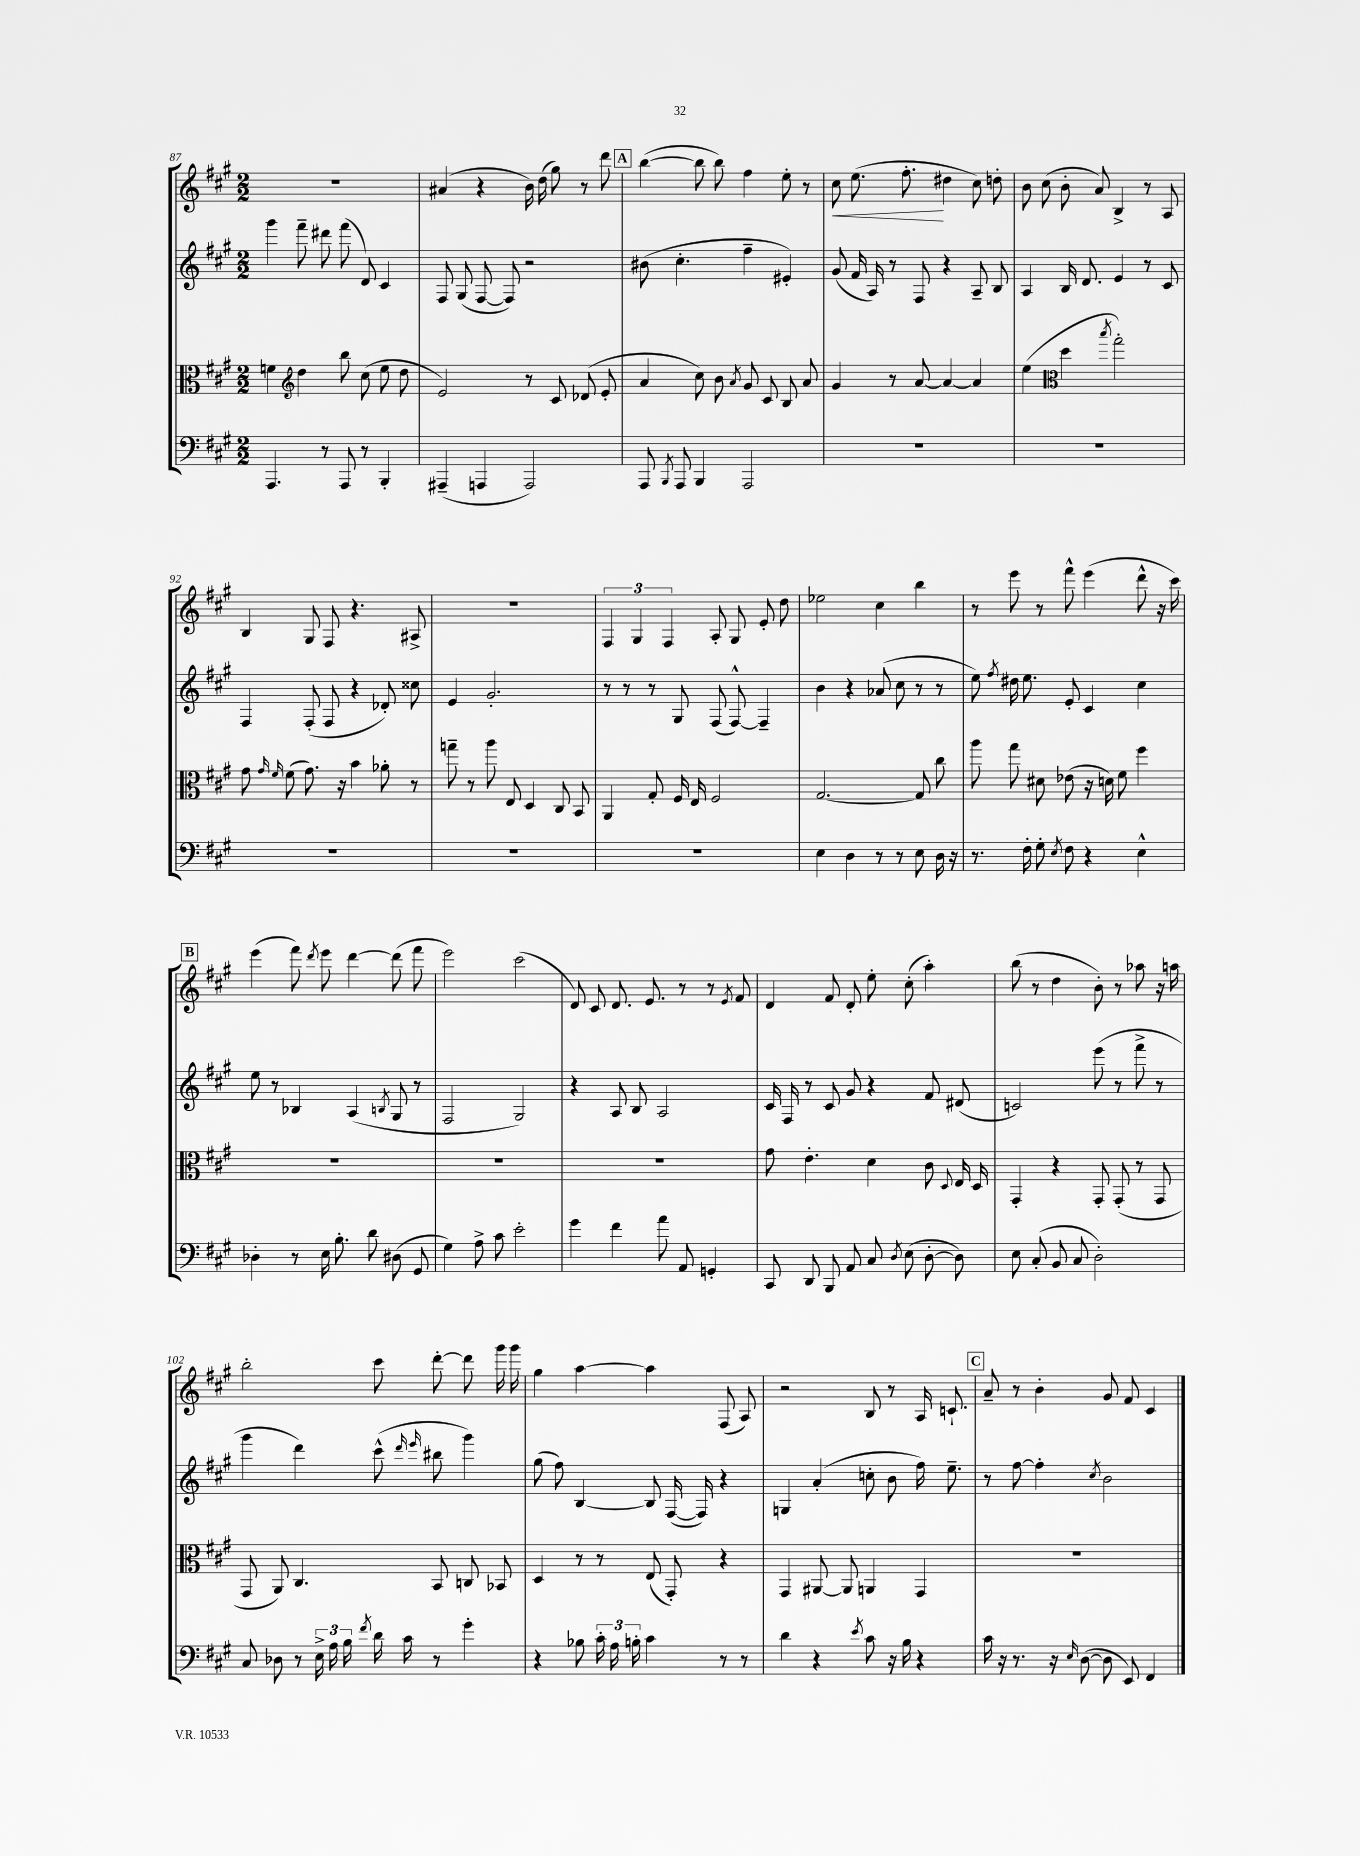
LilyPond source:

<<
\new StaffGroup <<
\new Staff = "s0" {
    \clef treble \key a \major \numericTimeSignature \time 2/2
    \autoBeamOff R1 |
    ais'4( r4 b'16) d''16( gis''8) r8 d'''8 |
    \mark \markup { \box "A" } b''4~( b''8 b''8) fis''4 e''8-. r8 |
    cis''8\< e''8.( fis''8.-.\! dis''4 cis''8) d''8-. |
    b'8 cis''8( b'8-. a'8) b4-> r8 a8 |
    b4 gis8 fis8 r4. ais8-> |
    R1 |
    \tuplet 3/2 { fis4 gis4 fis4 } a8-. gis8 e'8-. d''8 |
    ees''2 cis''4 b''4 |
    r8 e'''8 r8 fis'''8-^ e'''4( d'''8-^ r16 cis'''16) |
    \mark \markup { \box "B" } e'''4( fis'''8) \acciaccatura { d'''8 } e'''8 d'''4~ d'''8( fis'''8 |
    e'''2) cis'''2( |
    d'8) cis'8 d'8. e'8. r8 r8 \acciaccatura { e'8 } fis'8 |
    d'4 fis'8 d'8-. e''8-. cis''8-.( a''4-.) |
    b''8( r8 d''4 b'8-.) r8 aes''8 r16 a''16 |
    b''2-. cis'''8 d'''8~-. d'''8 gis'''16 gis'''16 |
    gis''4 a''4~ a''4 fis8( a8) |
    r2 b8 r8 a16 c'8.-! |
    \mark \markup { \box "C" } a'8-- r8 b'4-. gis'8 fis'8 cis'4 \bar "|." |
}
\new Staff = "s1" {
    \clef treble \key a \major \numericTimeSignature \time 2/2
    \autoBeamOff gis'''4 fis'''8-- dis'''8 fis'''8( d'8) cis'4 |
    fis8 gis8( fis8~ fis8) r2 |
    \mark \markup { \box "A" } bis'8( cis''4.-. fis''4-- eis'4-.) |
    gis'8( fis'16 a16) r8 fis8 r4 a8-- b8 |
    a4 b16 d'8. e'4 r8 cis'8 |
    fis4 fis8-.( fis8 r4 des'8-.) cisis''8 |
    e'4 gis'2.-. |
    r8 r8 r8 gis8 fis8( fis8~-^) fis4-- |
    b'4 r4 aes'8( cis''8 r8 r8 |
    e''8) \acciaccatura { fis''8 } dis''16 e''8. e'8-. cis'4 cis''4 |
    \mark \markup { \box "B" } e''8 r8 bes4 a4( \acciaccatura { b8 } gis8 r8 |
    fis2 gis2) |
    r4 a8 b8 a2 |
    cis'16 fis16 r8 cis'8 gis'8 r4 fis'8 dis'8( |
    c'2) e'''8( r8 fis'''8-> r8 |
    gis'''4 d'''4) cis'''8-^( \grace { d'''16 e'''16 } bis''8 gis'''4) |
    gis''8( fis''8) b4~ b8 fis16~( fis16) r4 |
    g4 a'4-.( c''8-. b'8 fis''16) e''8.-- |
    \mark \markup { \box "C" } r8 fis''8~ fis''4-. \acciaccatura { cis''8 } b'2 \bar "|." |
}
\new Staff = "s2" {
    \clef alto \key a \major \numericTimeSignature \time 2/2
    \autoBeamOff f'4 \clef treble d''4 b''8 cis''8( e''8 d''8 |
    e'2) r8 cis'8 des'8( e'8-. |
    \mark \markup { \box "A" } a'4 cis''8) b'8 \acciaccatura { a'8 } gis'8 cis'8 b8 a'8 |
    gis'4 r8 a'8~ a'4~ a'4 |
    e''4( \clef alto d''4 \acciaccatura { b''8 } gis''2-.) |
    gis'8 \grace { gis'16 fis'16 } fis'8( gis'8.) r16 b'4 aes'8-. r8 |
    g''8-- r8 a''8 e8 d4 cis8 b,8 |
    a,4 gis8-. fis16 e16 fis2 |
    gis2.~ gis8 cis''8 |
    a''8 gis''8 dis'8 ees'8( r16 d'16) fis'8 fis''4 |
    \mark \markup { \box "B" } R1 |
    R1 |
    R1 |
    gis'8 e'4.-. d'4 cis'8 \appoggiatura { d8 } e16 d16 |
    gis,4-. r4 gis,8-. gis,8-.( r8 gis,8 |
    gis,8 a,8) cis4. b,8 c8 bes,8 |
    d4 r8 r8 e8( gis,8-.) r4 |
    gis,4 ais,8~ ais,8 a,4 gis,4 |
    \mark \markup { \box "C" } R1 \bar "|." |
}
\new Staff = "s3" {
    \clef bass \key a \major \numericTimeSignature \time 2/2
    \autoBeamOff a,,4. r8 a,,8 r8 b,,4-. |
    ais,,4--( a,,4 a,,2) |
    \mark \markup { \box "A" } a,,8 \acciaccatura { b,,8 } a,,8 b,,4 a,,2 |
    R1 |
    R1 |
    R1 |
    R1 |
    R1 |
    e4 d4 r8 r8 e8 d16 r16 |
    r8. fis16-. gis8-. \acciaccatura { e8 } fis8 r4 e4-^ |
    \mark \markup { \box "B" } des4-. r8 e16 b8.-. d'8 dis8( gis,8 |
    gis4) a8-> cis'8 e'2-. |
    gis'4 fis'4 a'8 a,8 g,4-. |
    cis,8 d,8 b,,8 a,8 cis8 \acciaccatura { d8 } e8( d8~-. d8) |
    e8 cis8-.( b,8 cis8 d2-.) |
    cis8 des8 r8 \tuplet 3/2 { e16-> a16 b16 } \acciaccatura { fis'8 } d'16 cis'16 r8 gis'4-. |
    r4 bes8 \tuplet 3/2 { cis'16-. a16 b16-. } cis'4 r8 r8 |
    d'4 r4 \acciaccatura { e'8 } cis'8 r16 b16 r4 |
    \mark \markup { \box "C" } cis'16 r16 r8. r16 \grace { e16 } d8~( d8 e,8) fis,4 \bar "|." |
}
>>
>>
\layout { \context { \Score currentBarNumber = #87 } }
